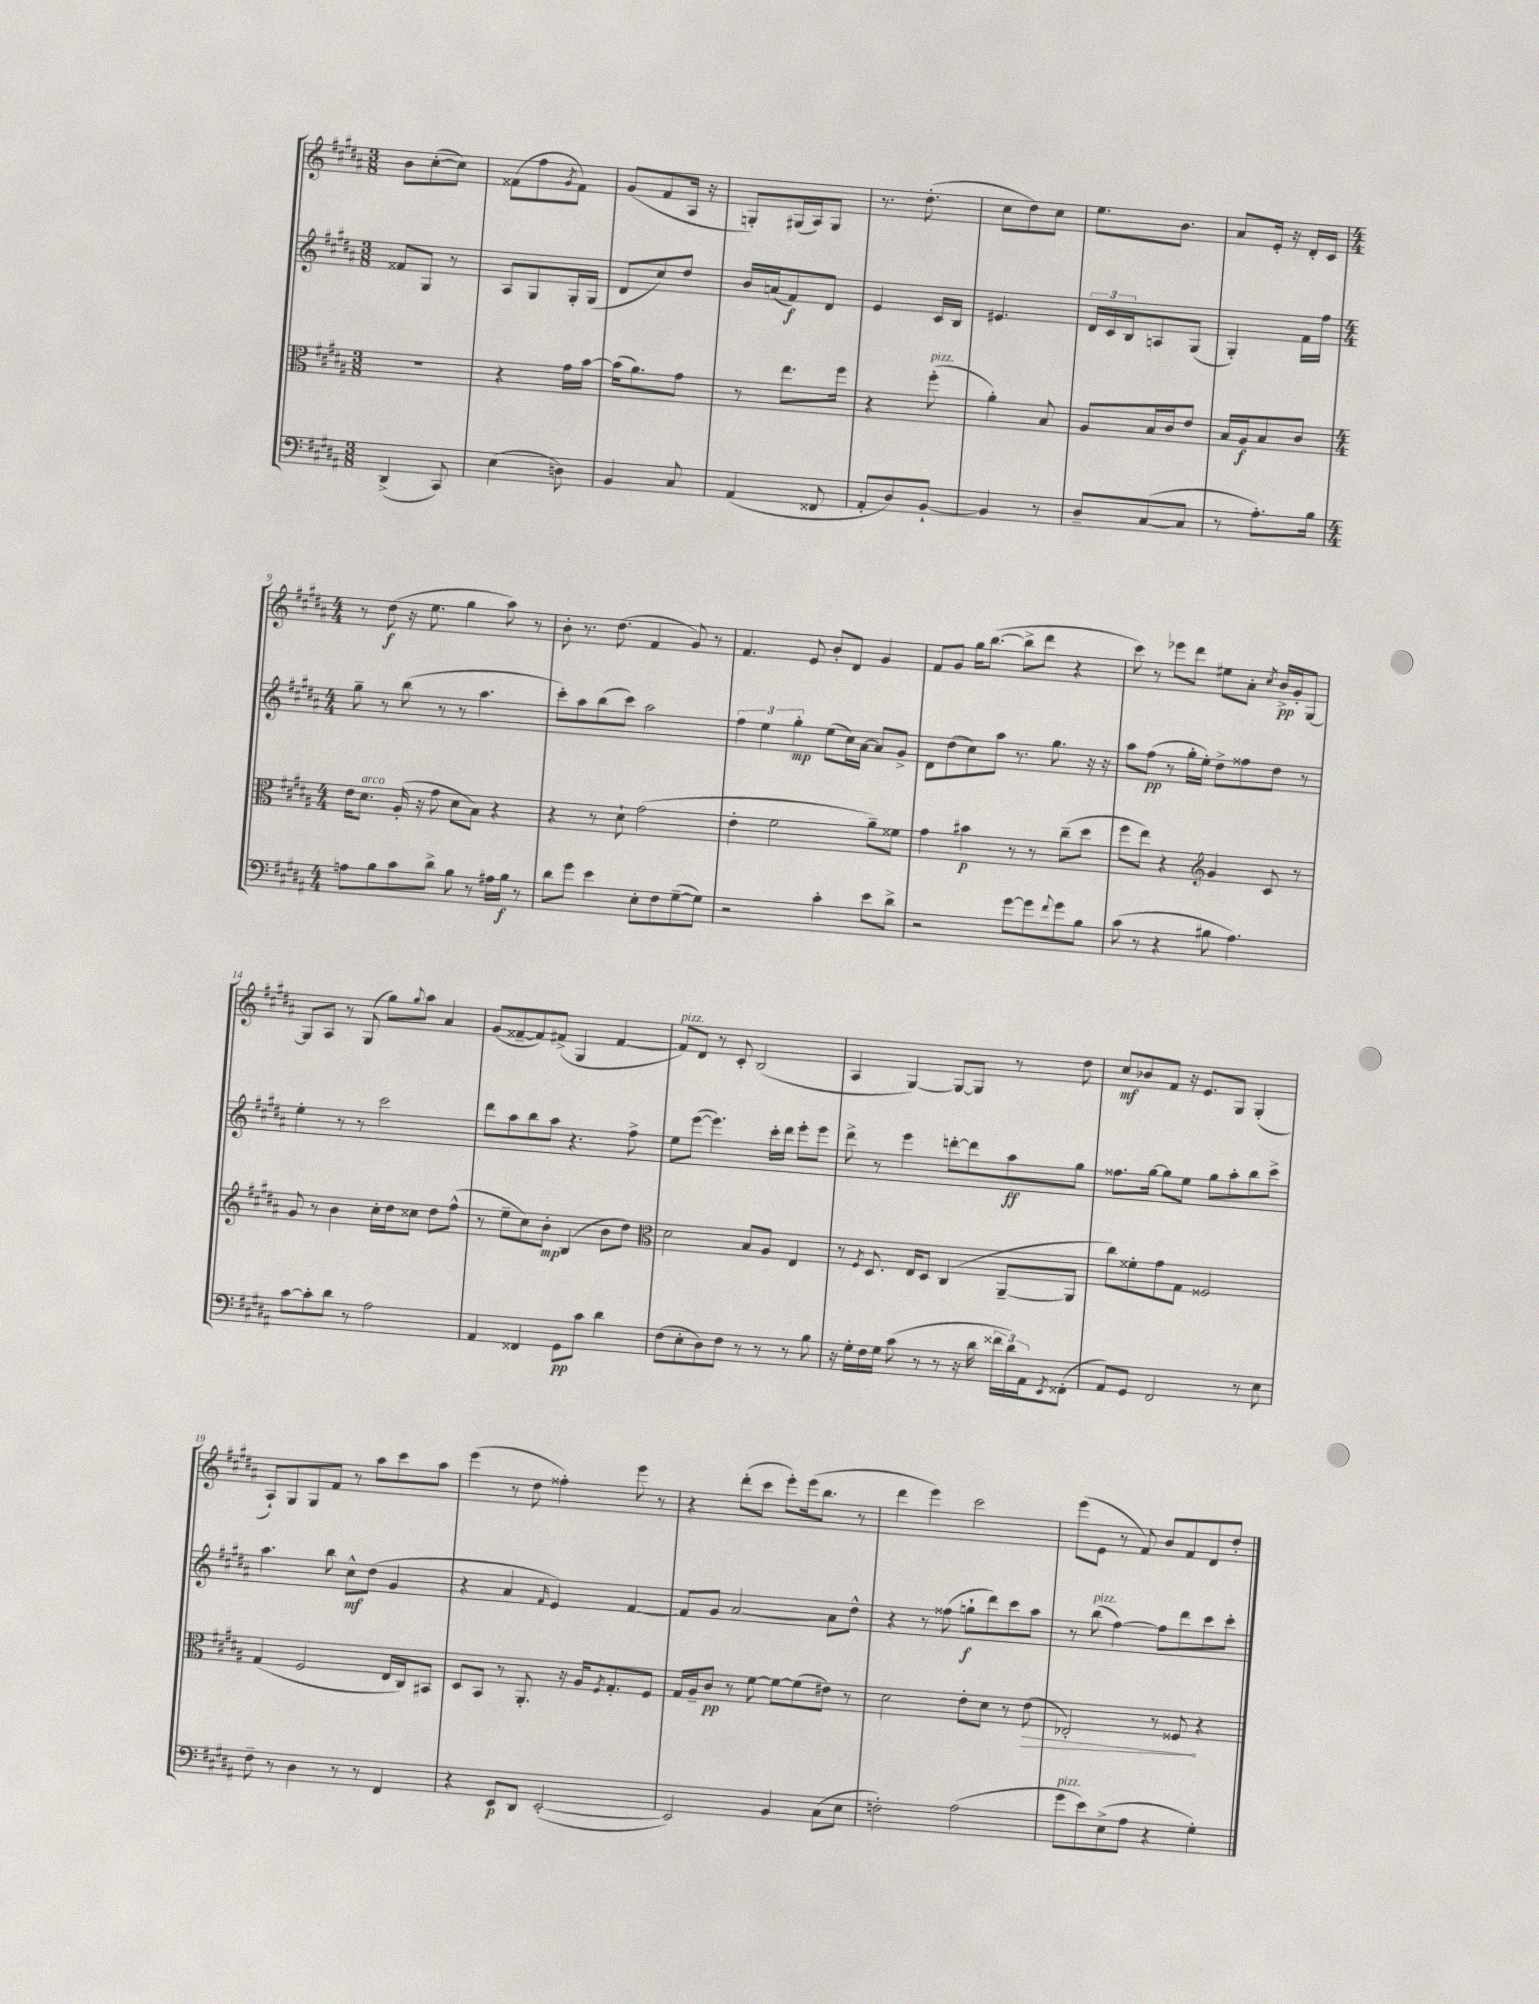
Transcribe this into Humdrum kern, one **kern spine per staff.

**kern	**kern	**kern	**kern
*staff4	*staff3	*staff2	*staff1
*clefF4	*clefC3	*clefG2	*clefG2
*k[f#c#g#d#a#]	*k[f#c#g#d#a#]	*k[f#c#g#d#a#]	*k[f#c#g#d#a#]
*M3/8	*M3/8	*M3/8	*M3/8
(4DD#^	4.r	8f##	8b
.	.	8G#	([8cc#'
8CC#)	.	8r	8cc#])
=	=	=	=
(4E	4r	8A#	(8f##
.	.	8G#	8ff#
.	.	.	8qg#
8D)	16g#	16G#'	8f##)
.	[16b	(16G#	.
=	=	=	=
4BB	(16b]	8d#	(8g#
.	8.a#)	.	.
.	.	8cc#)	8f#
8C#	8g#	8dd#	16A#
.	.	.	16r
=	=	=	=
(4AA#	8r	16b	8G')
.	.	(16a	.
.	8.ee	8f#)	(16G#
.	.	.	16A#)
8FF##	.	8d#	8G#
.	16ff#	.	.
=	=	=	=
8AA#'	4r	4e	8.r
8D#)	.	.	.
.	.	.	(8.dd#'
[8BB`	(8ff#'	16c#	.
.	.	16B	.
=	=	=	=
4BB]	4a#')	4.e#	8cc#
.	.	.	8dd#)
8r	8B	.	8cc#
=	=	=	=
8D#~	8A#	24d#	8.ee
.	.	24c#	.
.	.	24B	.
([8C#	16B	8A	.
.	16c#	.	8.b
8C#]	8e	(8G#	.
=	=	=	=
8r	16B	4G#')	8a#
.	16A#	.	.
8.A#')	8B	.	16e'
.	.	.	16r
.	8c#	16f#	16d#'
16B	.	16ff#	16c#
=	=	=	=
*M4/4	*M4/4	*M4/4	*M4/4
8A	16e	8gg#~	8r
.	8.d#	.	.
8B	.	8r	(8dd#
8c#	(16A#'	(8bb	16r
.	16r	.	8.ee
8d#^	8g#	8r	.
8B	8d#	8r	4gg#
8r	8B)	4.aa#	.
16A#	4r	.	8aa#)
16B	.	.	.
8r	.	.	8r
=	=	=	=
8d#	4r	8ccc#')	8b'
8g#	.	8aa#	8.r
4e	8r	(8bb	.
.	.	.	(8.dd#
.	8d#`	8ccc#)	.
8E'	(2g#	2aa#	4f#
8F#	.	.	.
([8G#~	.	.	8g#)
8G#])	.	.	8r
=	=	=	=
2r	4e'	6ff#	4.f#
.	.	6ee	.
.	2f#	.	.
.	.	6gg#'	.
.	.	.	8e
4c#'	.	(8ee	8b'
.	.	16cc#)	8d#
.	.	[16a#	.
8e	8a#~)	8a#]	4g#
8d#^	8f##	8g#^	.
=	=	=	=
2r	4g#	8d#	8f#
.	.	(8dd#	8g#
.	4b#	8cc#)	16gg#
.	.	.	([8.bb
.	.	8aa#	.
[8g#	8r	8.r	8bb^]
8g#]	8r	.	8ddd#
.	.	8.gg#	.
8qqf#	.	.	.
8g#	(8cc#~	.	4r
8B	8dd#	16r	.
.	.	16r	.
=	=	=	=
(8c#	8ff#	8aa#	8ccc#)
8r	8ee)	(8ff#	8r
4r	4r	8r	8eee-
.	.	16gg#'	8ddd#
.	.	16ee')	.
*	*clefG2	*	*
8B#	4g#	8dd#^	8ee#
4.A#)	.	8ff##	8a#'
.	.	.	8qcc#
.	8c#	8dd#	16b^
.	.	.	16g#'
.	8r	8r	[8G#
=	=	=	=
[8c#	8g#	4ee'	8G#]
8c#']	8r	.	8A#
8d#	4b	8r	8r
8r	.	8r	(8G#
2A#	16cc#'	2ccc#	8gg#)
.	16dd#	.	.
.	.	.	8qqgg#
.	8cc##	.	8aa#
.	8dd#	.	4a#
.	(8ff#^^	.	.
=	=	=	=
4AA#	8r	8ddd#	(8g#
.	8ee~	8aa#	[8f##~
4FF##	8cc#)	8bb	8f##])
.	8b'	8aa#	(8f#^
8GG#	(4B	4.r	4G#
8c#	.	.	.
4d#	8b	.	[4f#
.	8dd#)	8ff#^	.
=	=	=	=
*	*clefC3	*	*
(8F#	2d#	8ee	8f#])
8E'	.	([8eee	8d#
8D#)	.	4.eee])	8r
8F#	.	.	8c#'
8r	8B	.	(2B
8r	8A#	16ccc#'	.
.	.	16ddd#	.
8r	4E	8eee'	.
8B	.	8eee	.
=	=	=	=
16r	8r	8ddd#^	4A#
16G#'	.	.	.
.	8qF#	.	.
16F#	8.D#	8r	.
16G#	.	.	.
(8c#	.	4eee	[4G#)
.	16E	.	.
8r	8D#	.	.
8r	(4C#	[8ddd'	8G#_
16r	.	8ddd]	8G#]
16d#	.	.	.
24f##	[8AA#~	8aa#	8r
24d#)	.	.	.
24AA#	.	.	.
8qEE	.	.	.
(8FF##'	8AA#]	8gg#	8dd#
=	=	=	=
8AA#)	8cc#)	8.ff##	8cc#
8GG#	8f##'	.	8b-
.	.	[16gg#	.
2FF#	8g#	8gg#]	8f#
.	8G#	8ee	16r
.	.	.	8.e
.	2F##	8gg#	.
.	.	8aa#'	8G#
8r	.	8bb	(4G#'
8E	.	8ccc#^	.
=	=	=	=
8F#~	(4G#	4.aa#	8A#`)
8r	.	.	8G#
4D#	2F#	.	8G#
.	.	8bb	8f#
8r	.	8cc#^^	8r
8r	.	(8dd#	8aa#
4FF#	16E	4g#	8ccc#
.	16C#)	.	.
.	8BB#	.	8aa#
=	=	=	=
4r	8D#	4r	(4eee
.	8BB	.	.
8EE	8r	4a#	8r
8DD#	8.AA#'	.	8dd#
.	.	16qqf#	.
([2EE'	.	4e)	4ff##')
.	16r	.	.
.	16A#	.	.
.	8qF#	.	.
.	8.G#'	.	.
.	.	[4f#	8eee
.	8F#	.	8r
=	=	=	=
2EE])	16G#	8f#]	4r
.	16A#~	.	.
.	8c#	8g#	.
.	8r	[2a#	(8ddd#'
.	[8f#	.	8ccc#
4BB	8f#_	.	8eee')
.	(8f#]	.	(16eee
.	.	.	8.bb
(8C#	8e#)	8a#]	.
8E	8r	8dd#^^	8r
=	=	=	=
2F')	2d#	4r	4ddd#
.	.	8r	4eee)
.	.	(8ff##	.
(2A#	8e'	8gg`	2ccc#
.	8d#	8ddd#)	.
.	8r	8ccc#	.
.	(8e	8aa#	.
=	=	=	=
8g#	2E-')	8r	(8eee
8e)	.	(8bb	8e
(8E^	.	[4ff#)	8r
8A#	.	.	8f#)
4r	8r	8ff#]	8b
.	8F##	8ddd#	8f#
4G#')	4r	8ccc#	8d#
.	.	8ccc#'	8dd#'
==	==	==	==
*-	*-	*-	*-
